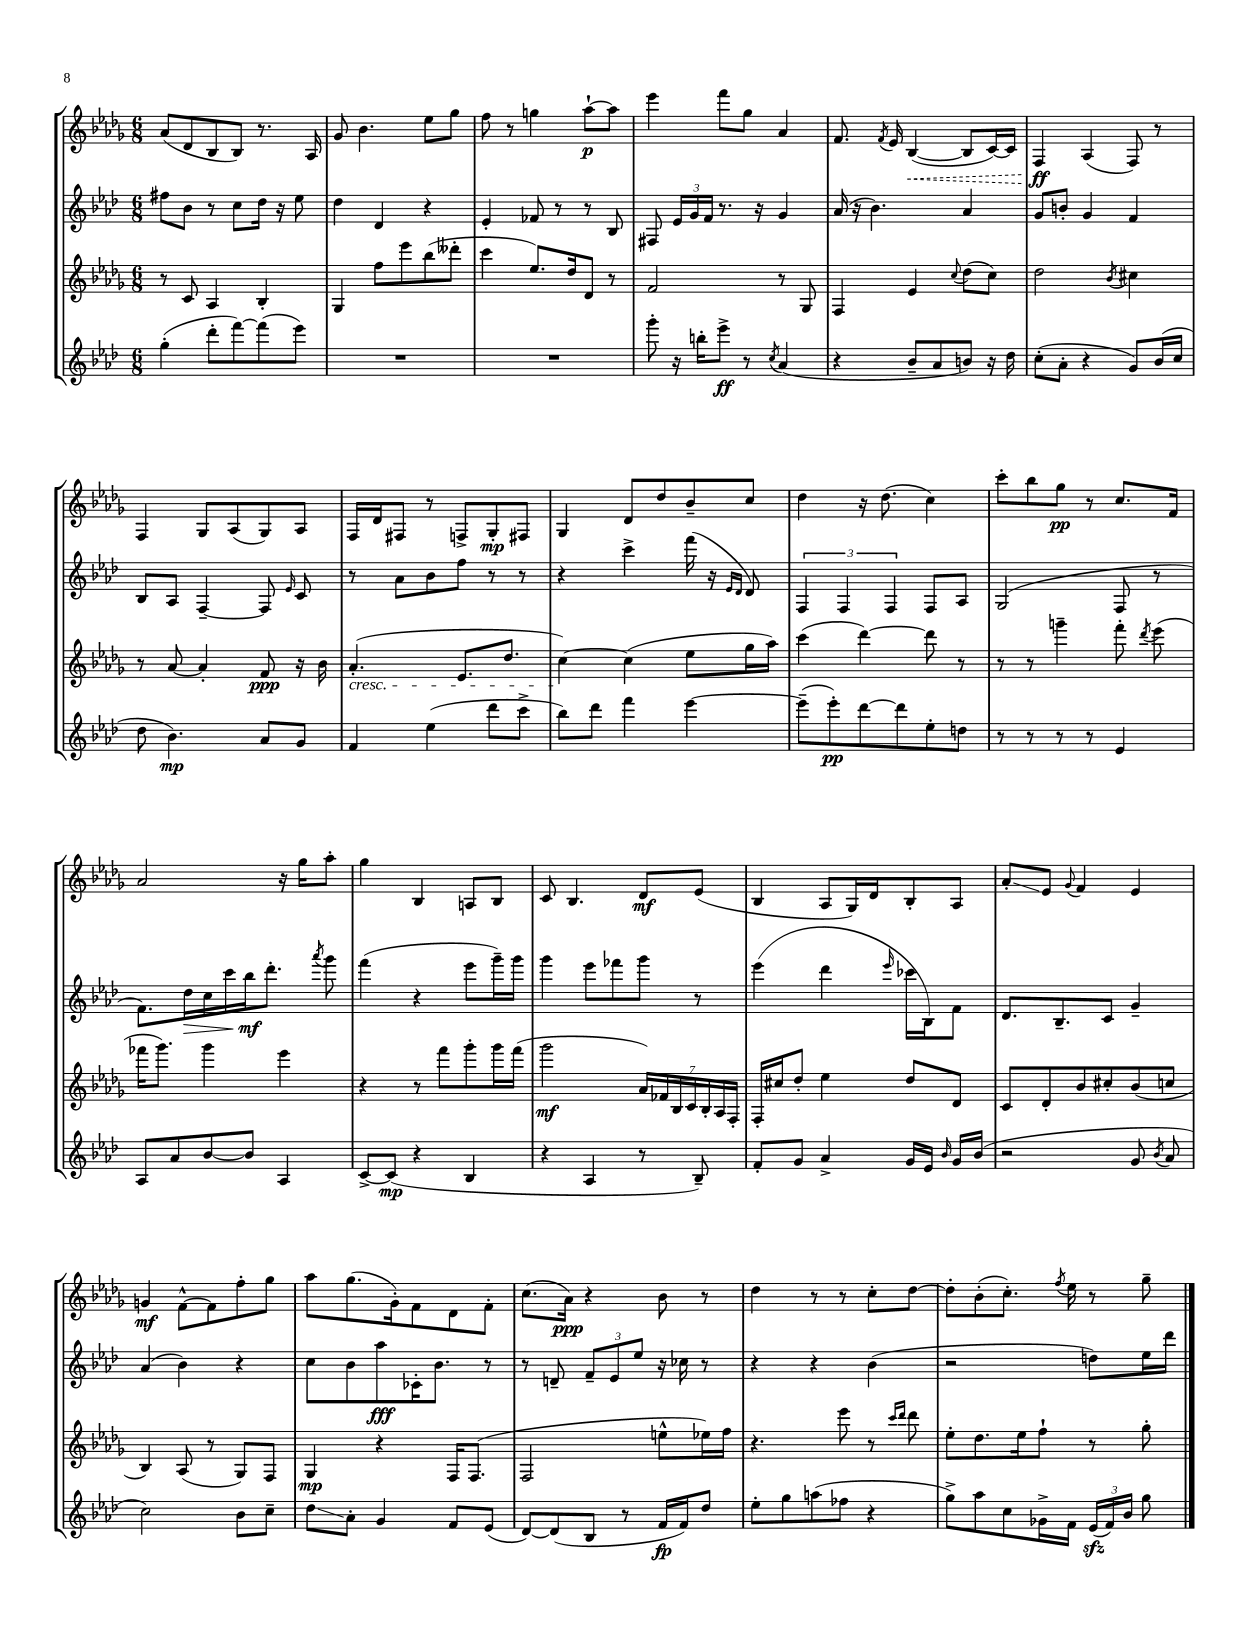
<<
\new StaffGroup <<
\new Staff = "s0" {
    \clef treble \key des \major \numericTimeSignature \time 6/8
    \autoBeamOff aes'8[( des'8 bes8 bes8]) r8. aes16 |
    ges'8 bes'4. ees''8[ ges''8] |
    f''8 r8 g''4 aes''8[~-!\p aes''8] |
    ees'''4 f'''8[ ges''8] aes'4 |
    f'8. \acciaccatura { f'8 } ees'16 \once \override Hairpin.style = #'dashed-line bes4~\<( bes8[ c'16~) c'16] |
    f4\ff\! aes4( f8) r8 |
    f4 ges8[ aes8( ges8) aes8] |
    f16[ des'16 fis8] r8 f8[-> ges8-.\mp fis8] |
    ges4 des'8[ des''8 bes'8-- c''8] |
    des''4 r16 des''8.( c''4) |
    c'''8[-. bes''8 ges''8]\pp r8 c''8.[ f'16] |
    aes'2 r16 ges''16[ aes''8]-. |
    ges''4 bes4 a8[ bes8] |
    c'8 bes4. des'8[\mf ees'8]( |
    bes4 aes8[ ges16) des'16 bes8-. aes8] |
    aes'8[-.\glissando ees'8] \appoggiatura { ges'8 } f'4 ees'4 |
    g'4\mf f'8[~-^ f'8 f''8-. ges''8] |
    aes''8[ ges''8.( ges'16-.) f'8 des'8 f'8]-. |
    c''8.[( aes'16]\ppp) r4 bes'8 r8 |
    des''4 r8 r8 c''8[-. des''8]~ |
    des''8[-. bes'8-.( c''8.]-.) \acciaccatura { f''8 } ees''16 r8 ges''8-- \bar "|." |
}
\new Staff = "s1" {
    \clef treble \key aes \major \numericTimeSignature \time 6/8
    \autoBeamOff fis''8[ bes'8] r8 c''8[ des''16] r16 ees''8 |
    des''4 des'4 r4 |
    ees'4-. fes'8 r8 r8 bes8 |
    fis8 \tuplet 3/2 { ees'16[ g'16 f'16] } r8. r16 g'4 |
    aes'16( r16 bes'4.) aes'4 |
    g'8[ b'8]-. g'4 f'4 |
    bes8[ aes8] f4~-- f8 \grace { ees'16 } c'8 |
    r8 aes'8[ bes'8 f''8] r8 r8 |
    r4 c'''4-> f'''16( r16 \grace { ees'16[ des'16] } des'8) |
    \tuplet 3/2 { f4 f4 f4 } f8[ aes8] |
    g2( f8 r8 |
    f'8.[) des''16\> c''16 c'''16 bes''16\mf\! des'''8.]-. \acciaccatura { aes'''8 } g'''8 |
    f'''4( r4 ees'''8[ g'''16--) g'''16] |
    g'''4 ees'''8[ fes'''8 g'''8] r8 |
    ees'''4( des'''4 \grace { ees'''16 } ces'''16[ bes16) f'8] |
    des'8.[ bes8.-- c'8] g'4-- |
    aes'4( bes'4) r4 |
    c''8[ bes'8 aes''8\fff ces'16-. bes'8.] r8 |
    r8 d'8-- \tuplet 3/2 { f'8[-- ees'8 ees''8] } r16 ces''16 r8 |
    r4 r4 bes'4( |
    r2 d''8[) ees''16 des'''16] \bar "|." |
}
\new Staff = "s2" {
    \clef treble \key des \major \numericTimeSignature \time 6/8
    \autoBeamOff r8 c'8 aes4 bes4-. |
    ges4 f''8[ ees'''8 bes''8( deses'''8]-. |
    c'''4 ees''8.[) des''16 des'8] r8 |
    f'2 r8 ges8 |
    f4 ees'4 \appoggiatura { c''8 } des''8[( c''8]) |
    des''2 \acciaccatura { bes'8 } cis''4 |
    r8 aes'8~ aes'4-. f'8\ppp r16 bes'16 |
    aes'4.-.\cresc( ees'8.[ des''8.] |
    c''4~\!) c''4( ees''8[ ges''16 aes''16]) |
    c'''4( des'''4~) des'''8 r8 |
    r8 r8 g'''4-- f'''8-. \acciaccatura { des'''8 } ees'''8( |
    fes'''16[ ges'''8.]) ges'''4 ees'''4 |
    r4 r8 f'''8[ ges'''8-. ges'''16 f'''16]( |
    ges'''2\mf \tuplet 7/4 { aes'16[) fes'16 bes16 c'16 bes16-. aes16 f16]-. } |
    f16[-. cis''16 des''8]-. ees''4 des''8[ des'8] |
    c'8[ des'8-. bes'8 cis''8-. bes'8( c''8] |
    bes4) aes8( r8 ges8[) f8] |
    ges4\mp r4 f16[ f8.]( |
    f2 e''8[-^ ees''16) f''16] |
    r4. ees'''8 r8 \grace { c'''16[ des'''16] } des'''8 |
    ees''8[-. des''8. ees''16 f''8]-! r8 ges''8-. \bar "|." |
}
\new Staff = "s3" {
    \clef treble \key aes \major \numericTimeSignature \time 6/8
    \autoBeamOff g''4-.( des'''8[-. f'''8~) f'''8( ees'''8]) |
    R2. |
    R2. |
    g'''8-. r16 b''16[-. ees'''8]->\ff r8 \acciaccatura { c''8 } aes'4( |
    r4 bes'8[-- aes'8 b'8]) r16 des''16 |
    c''8[-.( aes'8]-. r4 g'8[) bes'16( c''16] |
    des''8 bes'4.\mp) aes'8[ g'8] |
    f'4 ees''4( des'''8[ c'''8]-> |
    bes''8[) des'''8] f'''4 ees'''4~ |
    ees'''8[--( ees'''8-.\pp) des'''8~ des'''8 ees''8-. d''8] |
    r8 r8 r8 r8 ees'4 |
    aes8[ aes'8 bes'8~ bes'8] aes4 |
    c'8[~-> c'8]\mp( r4 bes4 |
    r4 aes4 r8 bes8--) |
    f'8[-. g'8] aes'4-> g'16[ ees'16] \grace { bes'16 } g'16[ bes'16]( |
    r2 g'8 \acciaccatura { bes'8 } aes'8 |
    c''2) bes'8[ c''8]-- |
    des''8[\glissando aes'8]-. g'4 f'8[ ees'8]( |
    des'8[~) des'8( bes8] r8 f'16[\fp f'16) des''8] |
    ees''8[-. g''8 a''8( fes''8] r4 |
    g''8[->) aes''8 c''8 ges'16-> f'16] \tuplet 3/2 { ees'16[\sfz( f'16) bes'16] } g''8 \bar "|." |
}
>>
>>
\layout { \context { \Score \remove "Bar_number_engraver" } }
